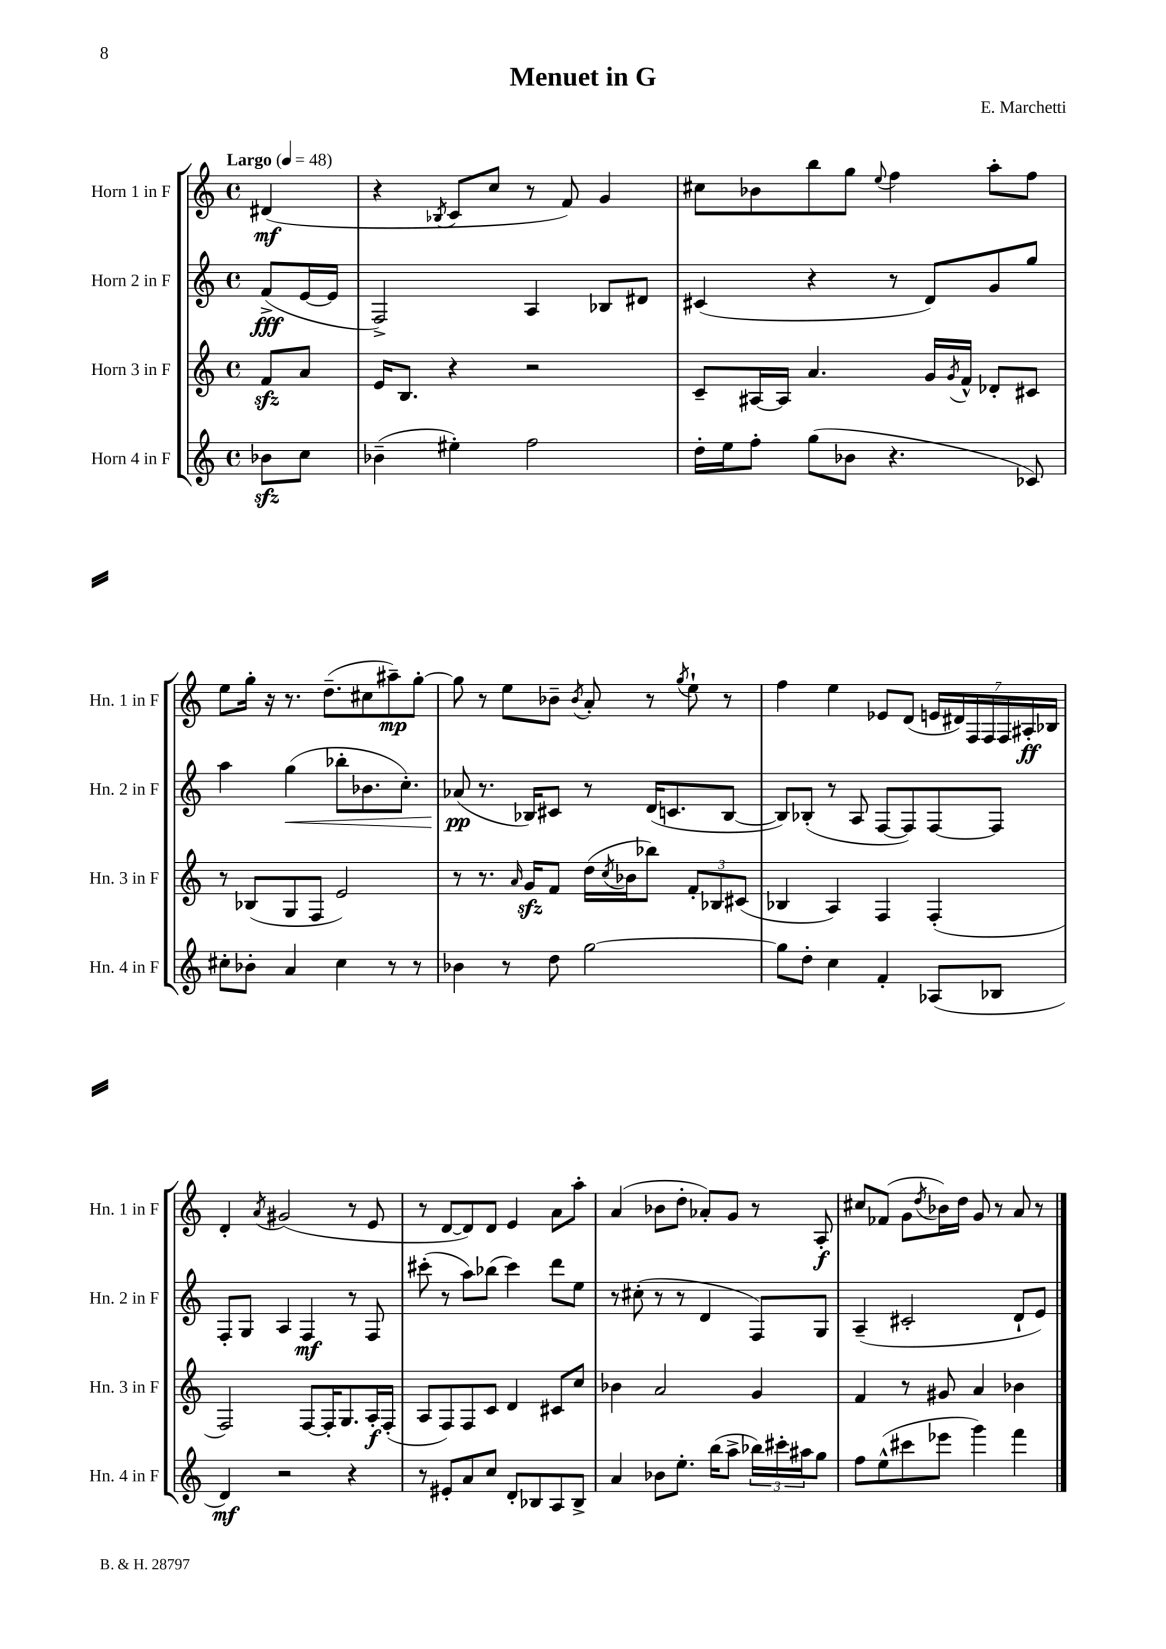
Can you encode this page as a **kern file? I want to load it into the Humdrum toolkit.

**kern	**kern	**kern	**kern
*staff4	*staff3	*staff2	*staff1
*clefG2	*clefG2	*clefG2	*clefG2
*k[]	*k[]	*k[]	*k[]
*M4/4	*M4/4	*M4/4	*M4/4
*met(c)	*met(c)	*met(c)	*met(c)
*MM48	*MM48	*MM48	*MM48
8b-	8f	(8f^	(4d#
8cc	8a	[16e	.
.	.	16e]	.
=	=	=	=
(4b-~	16e	2F^)	4r
.	8.B	.	.
.	.	.	8qB-
4ee#')	4r	.	8c
.	.	.	8cc
2ff	2r	4A	8r
.	.	.	8f)
.	.	8B-	4g
.	.	8d#	.
=	=	=	=
16dd'	8c~	(4c#	8cc#
16ee	.	.	.
8ff'	[16A#	.	8b-
.	16A#]	.	.
(8gg	4.a	4r	8bb
8b-	.	.	8gg
.	.	.	8qqee
4.r	.	8r	4ff
.	16g	8d)	.
.	8qg	.	.
.	16f^^	.	.
.	8d-'	8g	8aa'
8c-)	8c#	8gg	8ff
=	=	=	=
8cc#'	8r	4aa	8ee
8b-'	(8B-	.	16gg'
.	.	.	16r
4a	8G	(4gg	8.r
.	8F	.	.
.	.	.	(8.dd~
4cc#	2e)	8bb-'	.
.	.	8.b-	8cc#
8r	.	.	8aa#~)
.	.	8.cc')	.
8r	.	.	[8gg'
=	=	=	=
4b-	8r	(8a-	8gg]
.	8.r	8.r	8r
8r	.	.	8ee
.	16qqa	.	.
.	16g	16B-)	.
8dd	8f	8c#	8b-~
.	.	.	8qb-
[2gg	(16dd	8r	8a'
.	8qcc	.	.
.	16b-	.	.
.	8bb-)	(16d	8r
.	.	8.c	.
.	.	.	8qgg
.	12f'	.	8ee`
.	12B-	.	.
.	.	[8B-	8r
.	(12c#	.	.
=	=	=	=
8gg]	4B-	8B-])	4ff
8dd'	.	(8B-'	.
4cc	4A)	8r	4ee
.	.	8A	.
4f'	4F	[8F	8e-
.	.	8F])	(8d
(8A-	(4F'	[8F	28e
.	.	.	28d#)
.	.	.	28F
.	.	.	28F
8B-	.	8F]	.
.	.	.	28F
.	.	.	28A#'
.	.	.	28B-
=	=	=	=
4d)	2F)	8F'	4d'
.	.	8G	.
.	.	.	8qa
2r	.	4A	(2g#
.	[8F	4F	.
.	16F']	.	.
.	8.G	.	.
4r	.	8r	8r
.	16A'	8F	8e
.	(16F'	.	.
=	=	=	=
8r	8A	(8ccc#'	8r
8e#'	8F)	8r	[8d
8a	8F	8aa)	8d])
8cc	8c	(8bb-	8d
8d'	4d	4ccc#)	4e
8B-	.	.	.
8A	8c#	8ddd	8a
8B-^	8cc	8ee	8aa'
=	=	=	=
4a	4b-	8r	(4a
.	.	(8cc#'	.
8b-	2a	8r	8b-
8.ee'	.	8r	8dd'
.	.	4d	8a-')
(16bb	.	.	.
8aa^	.	.	8g
24bb-)	4g	8F)	8r
24ccc#'	.	.	.
24aa#	.	.	.
8gg	.	8G	8A'
=	=	=	=
8ff	4f	(4A~	8cc#
(8ee^^	.	.	(8f-
8ccc#	8r	2c#'	8g
.	.	.	8qdd
8eee-	8g#	.	16b-)
.	.	.	16dd
4ggg)	4a	.	8g
.	.	.	8r
4fff	4b-	8d`	8a
.	.	8e)	8r
==	==	==	==
*-	*-	*-	*-
